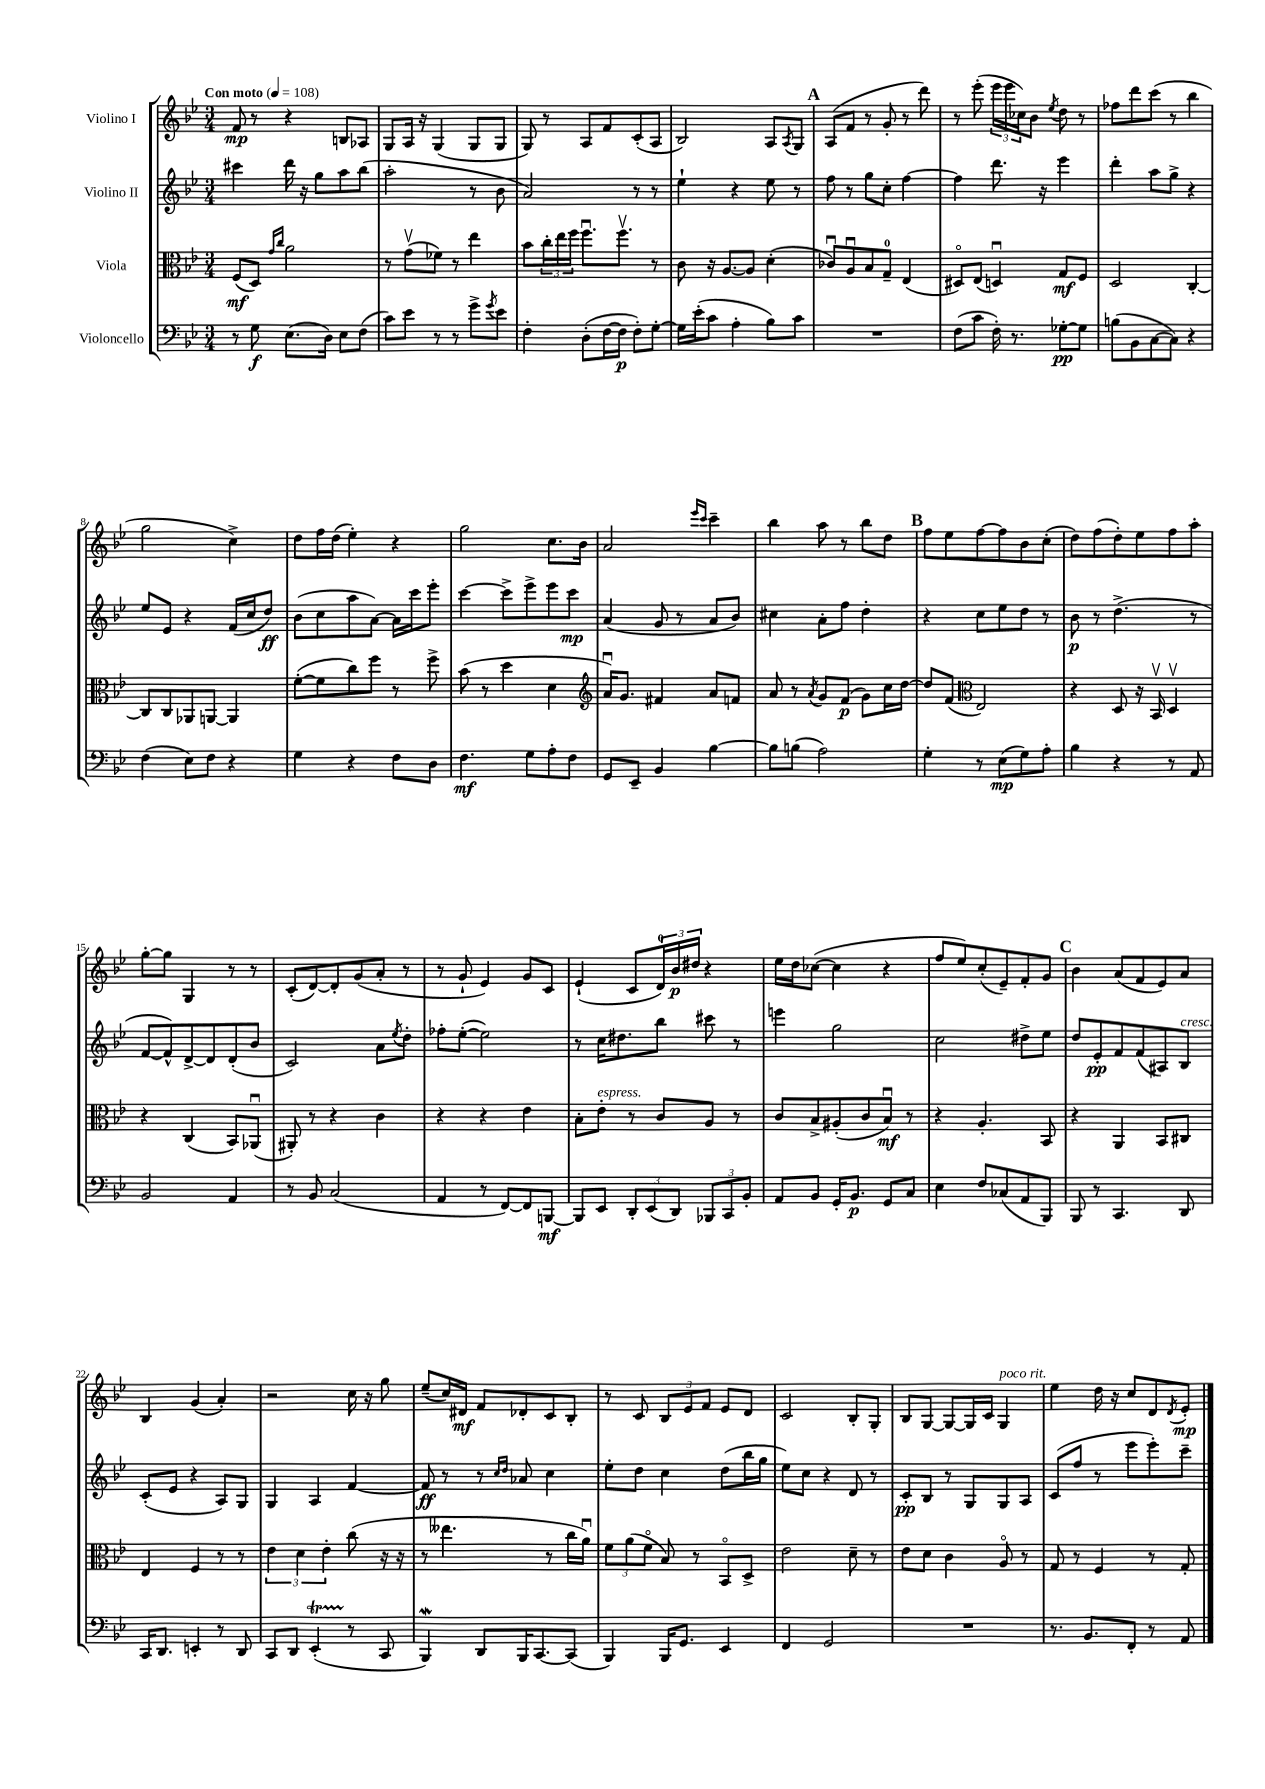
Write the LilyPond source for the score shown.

<<
\new StaffGroup <<
\new Staff = "s0" \with { instrumentName = "Violino I" } {
    \clef treble \key bes \major \numericTimeSignature \time 3/4 \tempo "Con moto" 4 = 108
    f'8\mp r8 r4 b8 aes8 |
    g8 a16 r16 g4( g8 g8 |
    g8) r8 a8 f'8 c'8-.( a8 |
    bes2) a8 \acciaccatura { a8 } g8 |
    \mark \markup { \bold "A" } a8( f'8 r8 g'8-. r8 d'''8) |
    r8 ees'''8-.( \tuplet 3/2 { ees'''16 ees'''16 ces''16) } bes'8 \acciaccatura { ees''8 } d''8 r8 |
    fes''8 d'''8 c'''8( r8 bes''4 |
    g''2 c''4->) |
    d''8 f''16 d''16( ees''4-.) r4 |
    g''2 c''8. bes'16 |
    a'2 \grace { ees'''16 c'''16 } c'''4-- |
    bes''4 a''8 r8 bes''8 d''8 |
    \mark \markup { \bold "B" } f''8 ees''8 f''8~ f''8 bes'8 c''8-.( |
    d''8) f''8( d''8-.) ees''8 f''8 a''8-. |
    g''8~-. g''8 g4 r8 r8 |
    c'8-.( d'8~) d'8-. g'8( a'8-. r8 |
    r8 g'8-! ees'4) g'8 c'8 |
    ees'4-!( c'8 \tuplet 3/2 { d'16-0) bes'16\p dis''16 } r4 |
    ees''16 d''16 ces''8~( ces''4 r4 |
    f''8 ees''8) c''8-.( ees'8--) f'8-. g'8 |
    \mark \markup { \bold "C" } bes'4 a'8( f'8 ees'8) a'8 |
    bes4 g'4( a'4-.) |
    r2 c''16 r16 g''8 |
    ees''8--( c''16) dis'16\mf f'8 des'8-. c'8 bes8-. |
    r8 c'8 \tuplet 3/2 { bes8 ees'8 f'8 } ees'8 d'8 |
    c'2 bes8-. g8-. |
    bes8 g8~ g8~ g16 c'16 g4^\markup { \italic "poco rit." } |
    ees''4 d''16 r16 c''8 d'8 \acciaccatura { d'8 } ees'8-.\mp \bar "|." |
}
\new Staff = "s1" \with { instrumentName = "Violino II" } {
    \clef treble \key bes \major \numericTimeSignature \time 3/4
    cis'''4 d'''16 r16 g''8 a''8 bes''8( |
    a''2-. r8 bes'8 |
    a'2) r8 r8 |
    ees''4-! r4 ees''8 r8 |
    \mark \markup { \bold "A" } f''8 r8 g''8 c''8-. f''4~ |
    f''4 d'''8. r16 ees'''4 |
    d'''4-. a''8 g''8-> r4 |
    ees''8 ees'8 r4 f'16( c''16 d''8\ff) |
    bes'8( c''8 a''8 a'8~) a'16 c'''16 ees'''8-. |
    c'''4~ c'''8-> ees'''8-> ees'''8 c'''8\mp |
    a'4( g'8 r8 a'8 bes'8) |
    cis''4 a'8-. f''8 d''4-. |
    \mark \markup { \bold "B" } r4 c''8 ees''8 d''8 r8 |
    bes'8\p r8 d''4.->( r8 |
    f'8~ f'8-^) d'8~-> d'8 d'8-.( bes'8 |
    c'2) a'8 \acciaccatura { ees''8 } d''8-. |
    fes''8-. ees''8~-.( ees''2) |
    r8 c''16 dis''8. bes''8 cis'''8 r8 |
    e'''4 g''2 |
    c''2 dis''8-> ees''8 |
    \mark \markup { \bold "C" } d''8 ees'8-.\pp f'8 f'8( ais8) bes8^\markup { \italic "cresc." } |
    c'8-.( ees'8 r4 a8) g8 |
    g4 a4 f'4~ |
    f'8\ff r8 r8 \grace { c''16 d''16 } aes'8 c''4 |
    ees''8-. d''8 c''4 d''8( bes''16 g''16 |
    ees''8) c''8 r4 d'8 r8 |
    c'8-.\pp bes8 r8 g8 g8 a8 |
    c'8( f''8 r8 ees'''8 ees'''8-.) c'''8-- \bar "|." |
}
\new Staff = "s2" \with { instrumentName = "Viola" } {
    \clef alto \key bes \major \numericTimeSignature \time 3/4
    f8\mf( d8) \grace { g'16 c''16 } a'2 |
    r8 g'8\upbow( fes'8) r8 ees''4 |
    bes'8 \tuplet 3/2 { c''16-. ees''16 f''16 } f''8.\downbow f''8.\upbow r8 |
    c'8 r16 a8.~ a8 d'4-.( |
    \mark \markup { \bold "A" } ces'8\downbow) a8\downbow bes8 g8-0-- ees4( |
    dis8\flageolet) ees8( d4\downbow) g8\mf f8 |
    d2 c4~-. |
    c8 c8 aes,8 a,8~ a,4 |
    f'8~-.( f'8 c''8) f''8 r8 f''8-> |
    bes'8( r8 d''4 d'4 |
    \clef treble a'16\downbow) g'8. fis'4 a'8 f'8 |
    a'8 r8 \acciaccatura { a'8 } g'8 f'8\p( g'8) c''16 d''16~ |
    \mark \markup { \bold "B" } d''8 f'8( \clef alto ees2) |
    r4 d8 r16 bes,16\upbow d4\upbow |
    r4 c4( bes,8) aes,8\downbow( |
    ais,8-.) r8 r4 c'4 |
    r4 r4 ees'4 |
    bes8-. ees'8-.^\markup { \italic "espress." } r8 c'8 a8 r8 |
    c'8 bes8-> ais8-.( c'8 bes8\downbow\mf) r8 |
    r4 a4.-. bes,8 |
    \mark \markup { \bold "C" } r4 a,4 bes,8 cis8 |
    ees4 f4 r8 r8 |
    \tuplet 3/2 { ees'4 d'4 ees'4-. } c''8( r16 r16 |
    r8 eeses''4. r8 c''16 a'16\downbow) |
    \tuplet 3/2 { f'8 a'8( f'8\flageolet } bes8) r8 bes,8\flageolet d8-> |
    ees'2 d'8-- r8 |
    ees'8 d'8 c'4 a8\flageolet r8 |
    g8 r8 f4 r8 g8-. \bar "|." |
}
\new Staff = "s3" \with { instrumentName = "Violoncello" } {
    \clef bass \key bes \major \numericTimeSignature \time 3/4
    r8 g8\f ees8.( d16) ees8 f8( |
    c'8) ees'8 r8 r8 g'8-> \acciaccatura { g'8 } ees'8 |
    f4-. d8-.( f16~ f16\p f8-.) g8~-. |
    g16 ees'16-.( c'8 a4-. bes8) c'8 |
    \mark \markup { \bold "A" } R2. |
    f8( c'8 f16-.) r8. ges8~-.\pp ges8 |
    b8( bes,8 c8~ c8) r4 |
    f4( ees8) f8 r4 |
    g4 r4 f8 d8 |
    f4.\mf g8 a8-. f8 |
    g,8 ees,8-- bes,4 bes4~ |
    bes8 b8( a2) |
    \mark \markup { \bold "B" } g4-. r8 ees8\mp( g8) a8-. |
    bes4 r4 r8 a,8 |
    bes,2 a,4 |
    r8 bes,8 c2( |
    a,4 r8 f,8~) f,8 b,,8~\mf |
    b,,8 ees,8 \tuplet 3/2 { d,8-. ees,8( d,8) } \tuplet 3/2 { bes,,8 c,8 bes,8-. } |
    a,8 bes,8 g,16-. bes,8.\p g,8 c8 |
    ees4 f8 ces8( a,8 bes,,8) |
    \mark \markup { \bold "C" } bes,,8 r8 c,4. d,8 |
    c,16 d,8. e,4-. r8 d,8 |
    c,8 d,8 ees,4-.\startTrillSpan( r8\stopTrillSpan c,8 |
    bes,,4\mordent) d,8 bes,,16 c,8.~ c,8( |
    bes,,4) bes,,16 g,8. ees,4 |
    f,4 g,2 |
    R2. |
    r8. bes,8. f,8-. r8 a,8 \bar "|." |
}
>>
>>
